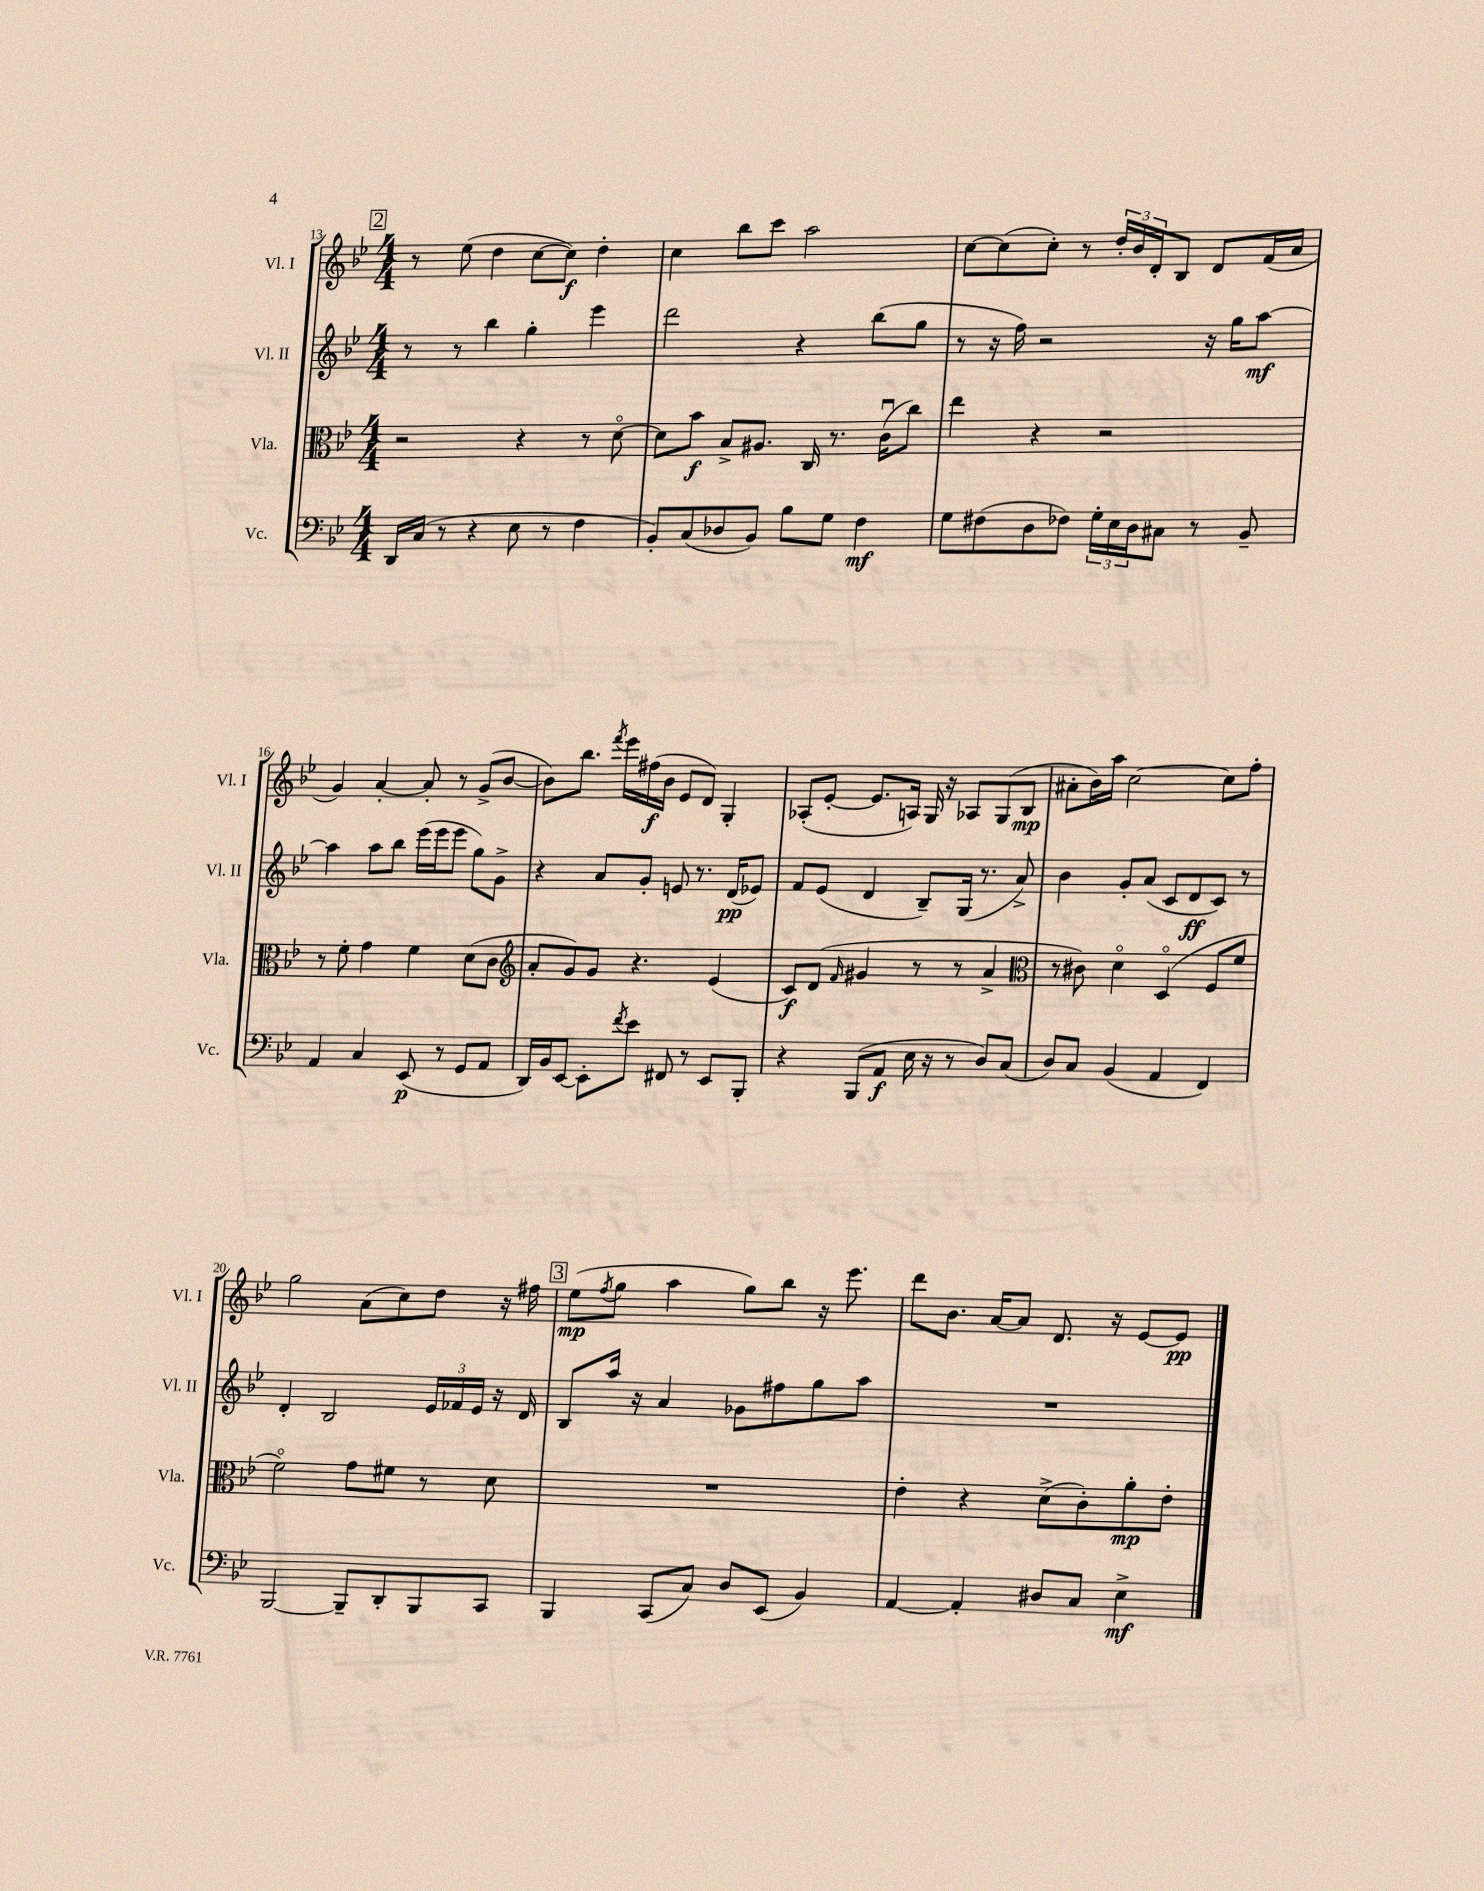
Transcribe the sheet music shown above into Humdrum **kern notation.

**kern	**dynam	**kern	**dynam	**kern	**dynam	**kern	**dynam
*part4	*part4	*part3	*part3	*part2	*part2	*part1	*part1
*staff4	*staff4	*staff3	*staff3	*staff2	*staff2	*staff1	*staff1
*I"Vc.	*	*I"Vla.	*	*I"Vl. II	*	*I"Vl. I	*
*I'Vc.	*	*I'Vla.	*	*I'Vl. II	*	*I'Vl. I	*
*clefF4	*	*clefC3	*	*clefG2	*	*clefG2	*
*k[b-e-]	*	*k[b-e-]	*	*k[b-e-]	*	*k[b-e-]	*
*M4/4	*	*M4/4	*	*M4/4	*	*M4/4	*
!!LO:REH:place=s1:t=2
=13	=13	=13	=13	=13	=13	=13	=13
16DD/LL	.	2r	.	8r	.	8r	.
(16C/JJ	.	.	.	.	.	.	.
8r	.	.	.	8r	.	(8ee-\	.
4r	.	.	.	4bb-\	.	4dd\	.
8E-\	.	4r	.	4gg'\	.	[8cc\L	.
8r	.	.	.	.	.	8cc\J])	f
4F\	.	8r	.	4eee-\	.	4dd'\	.
.	.	[8d\	.	.	.	.	.
=14	=14	=14	=14	=14	=14	=14	=14
8BB-'/L)	.	8d\L]	.	2ddd\	.	4cc\	.
(8C/	.	8b-\J	f	.	.	.	.
8D-X/	.	8B-^/L	.	.	.	8bb-\L	.
8BB-/J)	.	8.A#X/J	.	.	.	8ccc\J	.
8B-\L	.	.	.	4r	.	2aa\	.
.	.	16C/	.	.	.	.	.
8G\J	.	8.r	.	.	.	.	.
4F\	mf	.	.	(8bb-\L	.	.	.
.	.	(16cu\KL	.	.	.	.	.
.	.	8cc\J)	.	8gg\J	.	.	.
=15	=15	=15	=15	=15	=15	=15	=15
8G\L	.	4ee-\	.	8r	.	[8cc\L	.
(8F#X\	.	.	.	16r	.	(8cc\]	.
.	.	.	.	16ff\)	.	.	.
8D\	.	4r	.	2r	.	8cc'\J)	.
8F-X\J)	.	.	.	.	.	8r	.
24G'\LL	.	2r	.	.	.	24dd'/LL	.
24E-\	.	.	.	.	.	24b-/	.
24D\J	.	.	.	.	.	24d'/J	.
8C#X\J	.	.	.	.	.	8B-/J	.
8r	.	.	.	16r	.	8d/L	.
.	.	.	.	16gg\KL	.	.	.
8BB-~/	.	.	.	[8aa\J	mf	(16f/L	.
.	.	.	.	.	.	16a/JJ	.
!!LO:LB:g=z
=16	=16	=16	=16	=16	=16	=16	=16
4AA/	.	8r	.	4aa\]	.	4g/)	.
.	.	8f'\	.	.	.	.	.
4C/	.	4g\	.	8aa\L	.	[4a'/	.
.	.	.	.	8bb-\J	.	.	.
(8EE-/	p	4f\	.	(16eee-\LL	.	8a'/]	.
.	.	.	.	16eee-\J	.	.	.
8r	.	.	.	8eee-\J	.	8r	.
8GG/L	.	(8d\L	.	8gg\L)	.	(8g^/L	.
8AA/J	.	8c\J	.	8g^\J	.	[8b-/J	.
=17	=17	=17	=17	=17	=17	=17	=17
*	*	*clefG2	*	*	*	*	*
16DD/LL)	.	8a'/L	.	4r	.	8b-\L])	.
16BB-/J	.	.	.	.	.	.	.
[8EE-/J	.	8g/)	.	.	.	8.bb-\J	.
8EE-'\L]	.	8g/J	.	8a/L	.	.	.
.	.	.	.	.	.	8qfff/	.
.	.	.	.	.	.	16eee-\LL	.
8qf/	.	.	.	.	.	.	.
8e-\J	.	4.r	.	8g'/J	.	(16ff#X\	f
.	.	.	.	.	.	16b-\JJ	.
8FF#X/	.	.	.	8en/	.	8e-/L	.
8r	.	.	.	8.r	.	8d/J)	.
8EE-/L	.	(4e-/	.	.	.	4G'/	.
.	.	.	.	(16d/KL	pp	.	.
8BBB-'/J	.	.	.	8e-X/J)	.	.	.
=18	=18	=18	=18	=18	=18	=18	=18
4r	.	8c/L)	f	8f/L	.	(8A-X'/L	.
.	.	(8d/J	.	(8e-/J	.	[8e-'/J	.
.	.	16qqf/	.	.	.	.	.
(8BBB-/L	.	4g#X/	.	4d/	.	8.e-/L]	.
8AA/J	f	.	.	.	.	.	.
.	.	.	.	.	.	16An/Jk)	.
16E-\	.	8r	.	8B-~/L)	.	16G/	.
16r	.	.	.	.	.	16r	.
8r	.	8r	.	(16G/Jk	.	8A-X/L	.
.	.	.	.	8.r	.	.	.
8D/L)	.	4a^/	.	.	.	(8G/	.
(8C/J	.	.	.	8a^/)	.	8B-/J	mp
=19	=19	=19	=19	=19	=19	=19	=19
*	*	*clefC3	*	*	*	*	*
8D/L)	.	8r	.	4b-\	.	8a#X'\L	.
8C/J	.	8c#X\)	.	.	.	16b-\L)	.
.	.	.	.	.	.	16aa\JJ	.
(4BB-/	.	4d\	.	8g'/L	.	[2cc\	.
.	.	.	.	(8a/J	.	.	.
4AA/	.	(4D/	.	8c/L	.	.	.
.	.	.	.	8d/	ff	.	.
4FF/)	.	8F/L	.	8c/J)	.	8cc\L]	.
.	.	8f/J	.	8r	.	8ff'\J	.
!!LO:LB:g=z
=20	=20	=20	=20	=20	=20	=20	=20
[2BBB-/	.	2f\)	.	4d'/	.	2gg\	.
.	.	.	.	2B-/	.	.	.
8BBB-~/L]	.	8g\L	.	.	.	(8a\L	.
8DD'/	.	8f#X\J	.	.	.	8cc\)	.
8BBB-/	.	8r	.	24e-/LL	.	8dd\J	.
.	.	.	.	24f-X/	.	.	.
.	.	.	.	24e-/JJ	.	.	.
8CC/J	.	8d\	.	16r	.	16r	.
.	.	.	.	16d/	.	16ff#X\	.
!!LO:REH:place=s1:t=3
=21	=21	=21	=21	=21	=21	=21	=21
4BBB-/	.	1r	.	8B-/L	.	(8ee-\L	mp
.	.	.	.	.	.	8qff/	.
.	.	.	.	16aa/Jk	.	8gg\J	.
.	.	.	.	16r	.	.	.
(8CC/L	.	.	.	4a/	.	4aa\	.
8C/J)	.	.	.	.	.	.	.
8D/L	.	.	.	8g-X\L	.	8gg\L)	.
(8EE-/J	.	.	.	8ff#X\	.	8bb-\J	.
4BB-/)	.	.	.	8gg\	.	16r	.
.	.	.	.	.	.	8.eee-\	.
.	.	.	.	8aa\J	.	.	.
=22	=22	=22	=22	=22	=22	=22	=22
[4AA/	.	4e-'\	.	1r	.	8ddd\L	.
.	.	.	.	.	.	8.b-\J	.
4AA'/]	.	4r	.	.	.	.	.
.	.	.	.	.	.	[16a/KL	.
.	.	.	.	.	.	8a/J]	.
8D#X/L	.	(8d^\L	.	.	.	8.d/	.
8C/J	.	8c'\)	.	.	.	.	.
.	.	.	.	.	.	16r	.
4E-^\	mf	8a'\	mp	.	.	[8e-/L	.
.	.	8e-'\J	.	.	.	8e-/J]	pp
==	==	==	==	==	==	==	==
*-	*-	*-	*-	*-	*-	*-	*-
